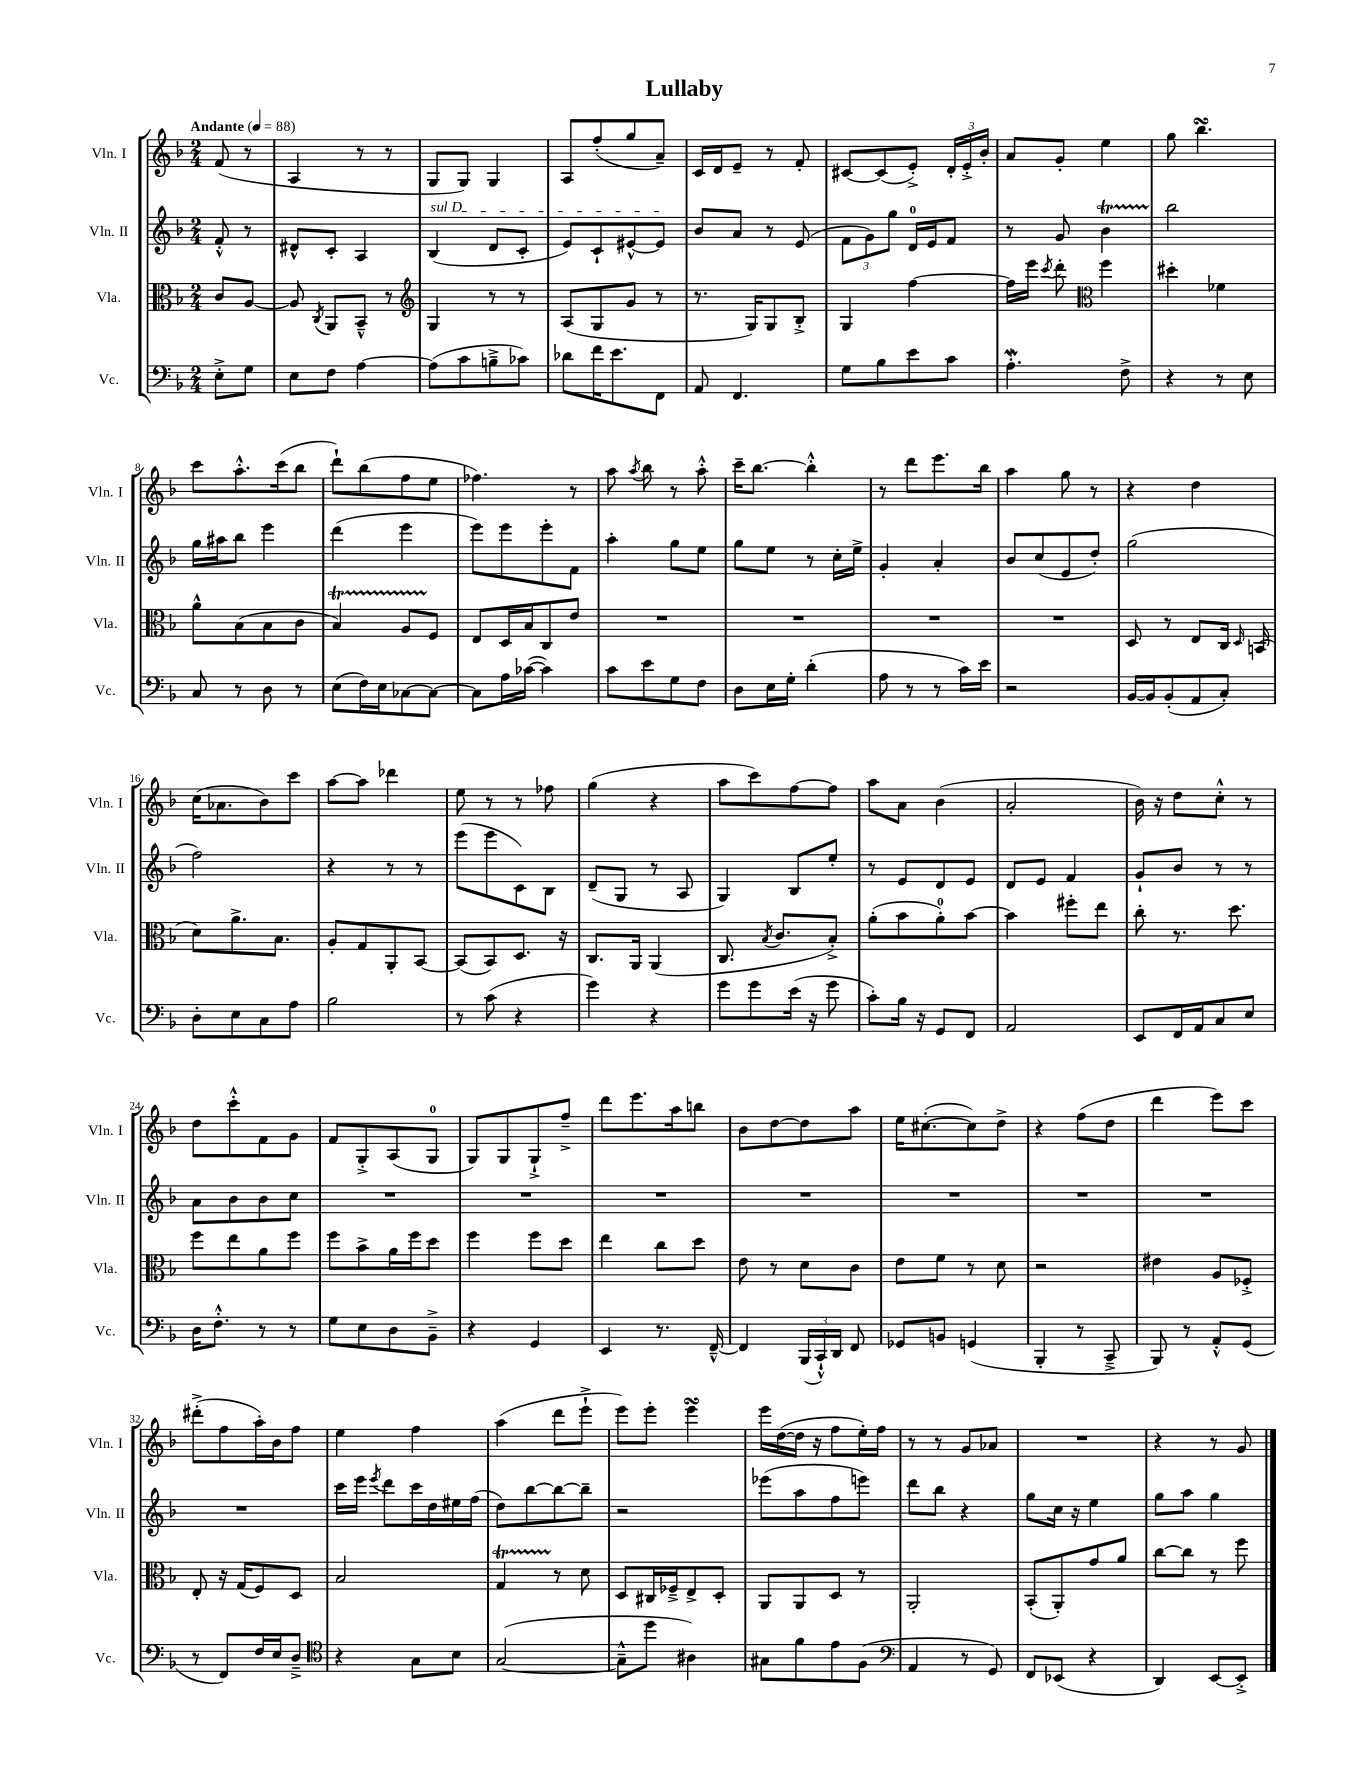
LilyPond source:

\header { title = "Lullaby" }
<<
\new StaffGroup <<
\new Staff = "s0" \with { instrumentName = "Vln. I" shortInstrumentName = "Vln. I" } {
    \clef treble \key f \major \numericTimeSignature \time 2/4 \partial 4 \tempo "Andante" 4 = 88
    \autoBeamOff f'8( r8 |
    a4 r8 r8 |
    g8[ g8]) g4 |
    a8[ f''8-.( g''8 a'8]--) |
    c'16[ d'16 e'8]-- r8 f'8-. |
    cis'8[~ cis'8( e'8]-.->) \tuplet 3/2 { d'16[-. e'16-.-> bes'16]-. } |
    a'8[ g'8]-. e''4 |
    g''8 bes''4.\turn |
    c'''8[ a''8.-.-^ c'''16( bes''8] |
    d'''8[-!) bes''8( f''8 e''8] |
    fes''4.) r8 |
    a''8 \acciaccatura { a''8 } bes''8 r8 a''8-.-^ |
    c'''16[-- bes''8.]~ bes''4-.-^ |
    r8 d'''8[ e'''8. bes''16] |
    a''4 g''8 r8 |
    r4 d''4 |
    c''16[( aes'8. bes'8) c'''8] |
    a''8[~ a''8] des'''4 |
    e''8 r8 r8 fes''8 |
    g''4( r4 |
    a''8[ c'''8) f''8~ f''8] |
    a''8[ a'8] bes'4( |
    a'2-. |
    bes'16) r16 d''8[ c''8]-.-^ r8 |
    d''8[ c'''8-.-^ f'8 g'8] |
    f'8[ g8-.-> a8( g8]-0 |
    g8[) g8 g8-!-> f''8]---> |
    d'''8[ e'''8. a''16 b''8] |
    bes'8[ d''8~ d''8 a''8] |
    e''16[ cis''8.~-.( cis''8) d''8]-> |
    r4 f''8[( d''8] |
    d'''4 e'''8[) c'''8] |
    dis'''8[-.->( f''8 a''16-.) bes'16 f''8] |
    e''4 f''4 |
    a''4( d'''8[ e'''8]-!-> |
    e'''8[) e'''8]-. e'''4\turn |
    e'''16[ d''16~( d''16] r16 f''8[ e''16-.) f''16] |
    r8 r8 g'8[ aes'8] |
    R2 |
    r4 r8 g'8 \bar "|." |
}
\new Staff = "s1" \with { instrumentName = "Vln. II" shortInstrumentName = "Vln. II" } {
    \clef treble \key f \major \numericTimeSignature \time 2/4 \partial 4
    \autoBeamOff f'8-.-^ r8 |
    dis'8[-^ c'8]-. a4 |
    \once \override TextSpanner.bound-details.left.text = \markup { \italic "sul D" } bes4\startTextSpan( d'8[ c'8]-. |
    e'8[) c'8-! eis'8~-^ eis'8]\stopTextSpan |
    bes'8[ a'8] r8 e'8( |
    \tuplet 3/2 { f'8[ g'8) g''8] } d'16[-0 e'16 f'8] |
    r8 g'8 bes'4\startTrillSpan |
    bes''2\stopTrillSpan |
    g''16[ ais''16 bes''8] e'''4 |
    d'''4( e'''4 |
    e'''8[) e'''8 e'''8-. f'8] |
    a''4-. g''8[ e''8] |
    g''8[ e''8] r8 c''16[-. e''16]-> |
    g'4-. a'4-. |
    bes'8[ c''8( e'8 d''8]-.) |
    g''2( |
    f''2) |
    r4 r8 r8 |
    e'''8[( e'''8 c'8) bes8] |
    d'8[--( g8] r8 a8 |
    g4) bes8[ e''8]-. |
    r8 e'8[ d'8 e'8] |
    d'8[ e'8] f'4 |
    g'8[-! bes'8] r8 r8 |
    a'8[ bes'8 bes'8 c''8] |
    R2 |
    R2 |
    R2 |
    R2 |
    R2 |
    R2 |
    R2 |
    R2 |
    c'''16[ e'''16] \acciaccatura { e'''8 } d'''8[ c'''16 d''16 eis''16 f''16]( |
    d''8[) bes''8~ bes''8~ bes''8]-- |
    r2 |
    ees'''8[( a''8 f''8 e'''8]) |
    d'''8[ bes''8] r4 |
    g''8[ c''16] r16 e''4 |
    g''8[ a''8] g''4 \bar "|." |
}
\new Staff = "s2" \with { instrumentName = "Vla." shortInstrumentName = "Vla." } {
    \clef alto \key f \major \numericTimeSignature \time 2/4 \partial 4
    \autoBeamOff c'8[ a8]~ |
    a8 \acciaccatura { c8 } a,8[ bes,8]---^ r8 |
    \clef treble g4 r8 r8 |
    a8[( g8 g'8] r8 |
    r8. g16[) g8 bes8]-.-> |
    g4 f''4~ |
    f''16[ e'''16] \acciaccatura { c'''8 } d'''8-. \clef alto f''4 |
    dis''4-. fes'4 |
    a'8[-^ bes8( bes8 c'8] |
    bes4\startTrillSpan) a8[ f8]\stopTrillSpan |
    e8[ d16 bes16 c8 e'8] |
    R2 |
    R2 |
    R2 |
    R2 |
    d8 r8 e8[ c16] \grace { d16 } b,16( |
    d'8[) a'8.-> bes8.] |
    a8[-. g8 a,8-. bes,8]~ |
    bes,8[( bes,8) d8.] r16 |
    c8.[ a,16] a,4( |
    c8. \acciaccatura { bes8 } c'8.[ bes8]-.->) |
    a'8[-.( bes'8 a'8-0-.) bes'8]~ |
    bes'4 fis''8[-. e''8] |
    c''8-. r8. d''8. |
    f''8[ e''8 a'8 f''8] |
    f''8[ bes'8-> a'16 f''16 d''8] |
    f''4 f''8[ d''8] |
    e''4 c''8[ d''8] |
    e'8 r8 d'8[ c'8] |
    e'8[ f'8] r8 d'8 |
    r2 |
    eis'4 a8[ fes8]-.-> |
    e8-. r16 g16[( f8) d8] |
    bes2 |
    g4\startTrillSpan r8\stopTrillSpan d'8 |
    d8[ cis16 fes16---> e8-> d8]-. |
    a,8[ a,8 d8] r8 |
    a,2-. |
    bes,8[-.( a,8-.) g'8 a'8] |
    c''8[~ c''8] r8 f''8 \bar "|." |
}
\new Staff = "s3" \with { instrumentName = "Vc." shortInstrumentName = "Vc." } {
    \clef bass \key f \major \numericTimeSignature \time 2/4 \partial 4
    \autoBeamOff e8[-.-> g8] |
    e8[ f8] a4~ |
    a8[( c'8 b8---> ces'8]) |
    des'8[ f'16 e'8. f,8] |
    a,8 f,4. |
    g8[ bes8 e'8 c'8] |
    a4.-.\mordent f8-> |
    r4 r8 e8 |
    c8 r8 d8 r8 |
    e8[( f16) e16 ces8~ ces8]~ |
    ces8[ a16 ces'16]~( ces'4) |
    c'8[ e'8 g8 f8] |
    d8[ e16 g16]-. d'4-.( |
    a8 r8 r8 c'16[) e'16] |
    r2 |
    bes,16[~ bes,16 bes,8-.( a,8 c8]-.) |
    d8[-. e8 c8 a8] |
    bes2 |
    r8 c'8( r4 |
    g'4) r4 |
    g'8[ g'8 e'16]( r16 g'8 |
    c'8[-.) bes16] r16 g,8[ f,8] |
    a,2 |
    e,8[ f,16 a,16 c8 e8] |
    d16[ f8.]-.-^ r8 r8 |
    g8[ e8 d8 bes,8]---> |
    r4 g,4 |
    e,4 r8. f,16~---^ |
    f,4 \tuplet 3/2 { bes,,16[( c,16-!-^) d,16] } f,8 |
    ges,8[ b,8] g,4( |
    bes,,4-. r8 c,8---> |
    bes,,8) r8 a,8[-.-^ g,8]( |
    r8 f,8[) f16 e16 d8]---> |
    \clef tenor r4 g8[ bes8] |
    g2~( |
    g8[---^ d''8] ais4) |
    gis8[ f'8 e'8 f8]( |
    \clef bass a,4 r8 g,8) |
    f,8[ ees,8]( r4 |
    d,4) e,8[~ e,8]-.-> \bar "|." |
}
>>
>>
